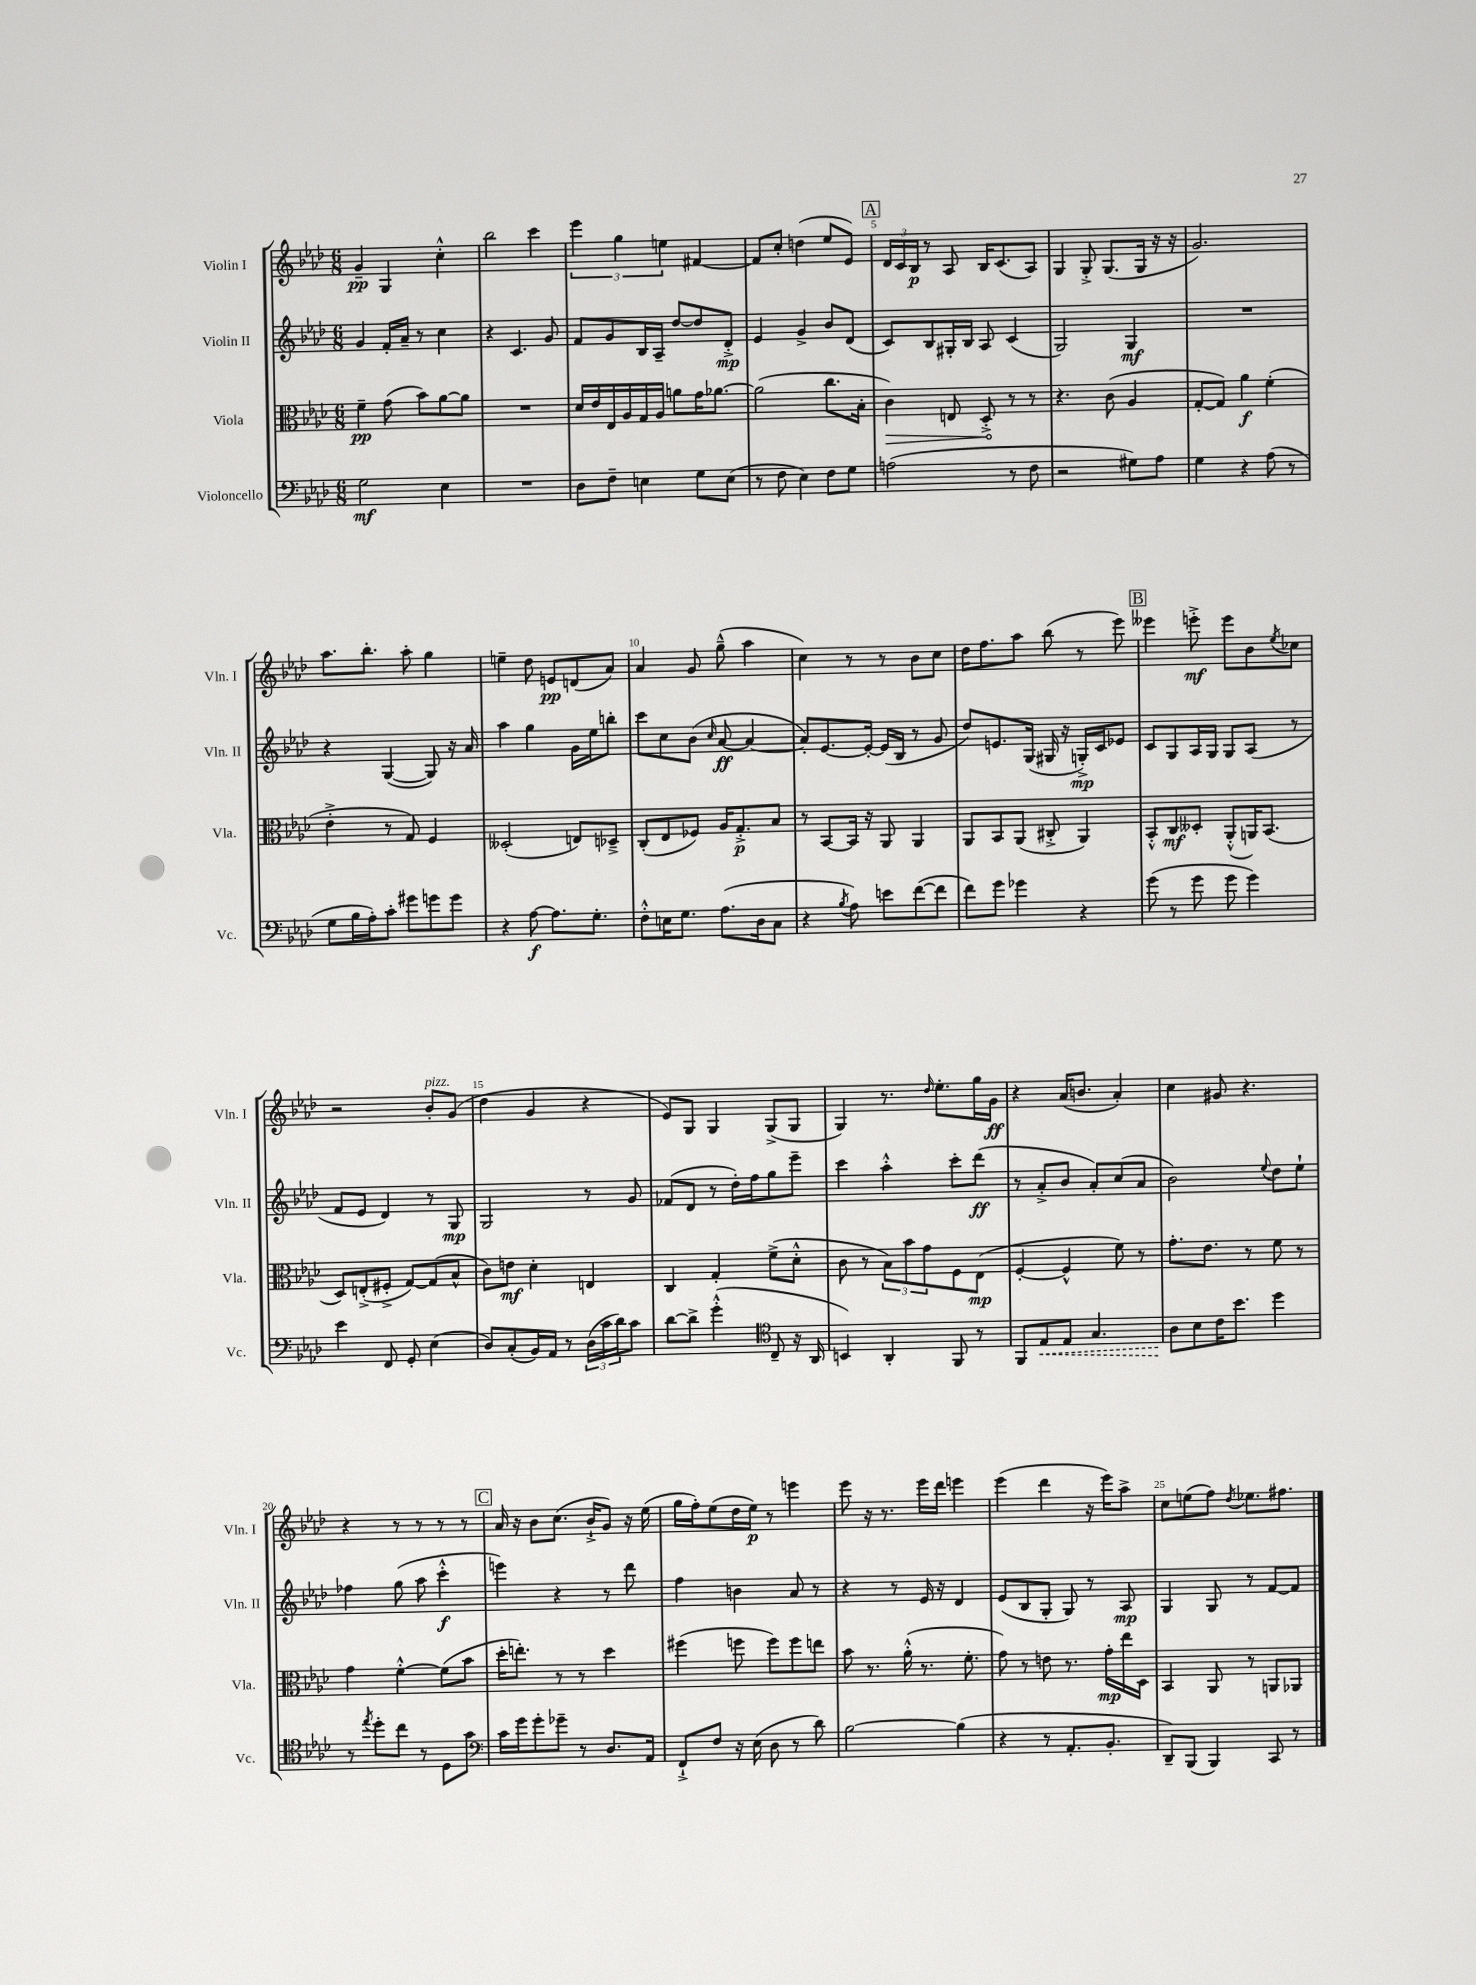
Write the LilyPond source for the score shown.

<<
\new StaffGroup <<
\new Staff = "s0" \with { instrumentName = "Violin I" shortInstrumentName = "Vln. I" } {
    \clef treble \key aes \major \numericTimeSignature \time 6/8
    g'4--\pp g4 c''4-.-^ |
    bes''2 c'''4 |
    \tuplet 3/2 { ees'''4 g''4 e''4 } fis'4~ |
    fis'8 c''8-. d''4( ees''8 ees'8) |
    \mark \markup { \box "A" } \tuplet 3/2 { des'16 c'16 bes16\p } r8 aes8 bes16 c'8.( aes8) |
    g4 g8-.-> g8.( g16 r16 r16 |
    g'2.) |
    aes''8. bes''8.-. aes''8-. g''4 |
    e''4-- des''8 e'8\pp d'8( aes'8) |
    aes'4 g'8 g''8---^( aes''4 |
    c''4) r8 r8 bes'8 c''8 |
    des''16 f''8. aes''8 bes''8( r8 ees'''8) |
    \mark \markup { \box "B" } eeses'''4 e'''8-.->\mf e'''8 bes'8 \acciaccatura { ees''8 } ces''8 |
    r2 bes'8-.^\markup { \italic "pizz." } g'8( |
    des''4 g'4 r4 |
    ees'8) g8 g4 g8->( g8 |
    g4) r8. \grace { des''16 } ees''8.-. g''16 g'16\ff |
    r4 aes'16( b'8. aes'4-.) |
    c''4 gis'8 r4. |
    r4 r8 r8 r8 r8 |
    \mark \markup { \box "C" } aes'16 r16 bes'8 c''8.( bes'16-!-> g'8) r16 ees''16( |
    g''16 f''16-.) ees''8( des''16 ees''16\p) r8 e'''4 |
    ees'''8 r16 r8. ees'''16 des'''16 e'''4 |
    ees'''4( des'''4 r16 ees'''16) aes''8-> |
    c''8 e''8( f''8) \acciaccatura { des''8 } ees''8. fis''8. \bar "|." |
}
\new Staff = "s1" \with { instrumentName = "Violin II" shortInstrumentName = "Vln. II" } {
    \clef treble \key aes \major \numericTimeSignature \time 6/8
    g'4 f'16-. aes'16-- r8 c''4 |
    r4 c'4. g'8 |
    f'8 g'8 bes16 aes16-- des''8~ des''8 des'8-.->\mp |
    ees'4 g'4-> bes'8 des'8( |
    \mark \markup { \box "A" } c'8) bes8 gis16-. bes16 aes8 c'4( |
    g2) g4\mf |
    R2. |
    r4 g4~( g8) r16 aes'16 |
    aes''4 g''4 g'16 ees''16 b''8-. |
    c'''8 c''8 bes'8( \grace { c''16 } aes'8~\ff aes'4~ |
    aes'8-.) ees'8.~ ees'16~-. ees'16( bes16 r8 g'8 |
    des''8) e'8. g16( gis16 r16 g16-.->\mp) c'16 ees'8 |
    \mark \markup { \box "B" } c'8 g8 aes16 g16 g8 aes8( r8 |
    f'8 ees'8 des'4) r8 g8\mp |
    g2 r8 g'8 |
    fes'8( des'8 r8 des''16-.) f''16 g''8 ees'''8-- |
    c'''4 aes''4-.-^ c'''8-. des'''8\ff( |
    r8 aes'8-.-> bes'8 aes'8-.) c''8( aes'8 |
    bes'2) \appoggiatura { ees''8 } des''8 ees''8-! |
    fes''4 g''8( aes''8 c'''4-.-^\f |
    \mark \markup { \box "C" } e'''4) r4 r8 des'''8 |
    f''4 b'4 aes'8 r8 |
    r4 r8 ees'16 r16 des'4 |
    ees'8( bes8 g8-. g8) r8 aes8\mp |
    g4 g8 r8 f'8~ f'8 \bar "|." |
}
\new Staff = "s2" \with { instrumentName = "Viola" shortInstrumentName = "Vla." } {
    \clef alto \key aes \major \numericTimeSignature \time 6/8
    f'4--\pp g'8( bes'8) aes'8~ aes'8 |
    R2. |
    des'16 ees'16 ees16 aes16 g16 aes16 a'8 g'16 aes'8.~ |
    aes'2( c''8. bes16-. |
    \mark \markup { \box "A" } \once \override Hairpin.circled-tip = ##t c'4\>) e8 des8-.->\! r8 r8 |
    r4. c'8( aes4 |
    g8~-. g8) aes'4\f f'4-.( |
    ees'4-.-> r8 g8) f4 |
    deses2-.( e8) des8---> |
    c8-.( ees8 fes8) aes16 g8.-.->\p bes8 |
    r8 bes,8~ bes,16 r16 aes,8 aes,4 |
    aes,8 bes,8 aes,8( cis8-.-> aes,4) |
    \mark \markup { \box "B" } bes,8-.-^ c8\mf deses8-. aes,8-.-^( a,16) bes,8.( |
    des8) e8-.->( fis8-.-> g8~) g8( bes8-^ |
    c'8) e'8\mf des'4-. e4 |
    c4 g4-. f'8->( des'8-.-^ |
    c'8 r8 \tuplet 3/2 { bes8) bes'8 g'8 } f8 ees8\mp( |
    f4~-. f4-^ f'8) r8 |
    g'8.-. ees'8. r8 f'8 r8 |
    g'4 f'4~-.-^ f'8( bes'8 |
    \mark \markup { \box "C" } des''16-. e''8.-.) r8 r8 des''4 |
    fis''4( f''8 f''8) f''8 e''8 |
    bes'8 r8. aes'16-.-^( r8. f'8.-. |
    g'8) r8 e'8 r8. g'16-.\mp ees''16 des16 |
    bes,4 aes,8 r8 a,8 aes,8 \bar "|." |
}
\new Staff = "s3" \with { instrumentName = "Violoncello" shortInstrumentName = "Vc." } {
    \clef bass \key aes \major \numericTimeSignature \time 6/8
    g2\mf ees4 |
    R2. |
    des8 f8-- e4 g8 e8( |
    r8 f8 ees4) f8 g8 |
    \mark \markup { \box "A" } a2( r8 f8 |
    r2 gis8) aes8 |
    g4 r4 aes8( r8 |
    g8 bes16 aes16-.) c'8-. gis'8 g'8 g'8 |
    r4 aes8~\f aes8. g8.-. |
    f8-.-^ e16 g8. aes8.( des16 c8 |
    r4 \acciaccatura { bes8 } aes8) e'8 f'8~( f'8 |
    f'8) g'8 ges'4 r4 |
    \mark \markup { \box "B" } g'8( r8 g'8 g'8 g'4) |
    ees'4 f,8 g,8-. ees4( |
    des8) c8-.( bes,16) aes,16 r8 \tuplet 3/2 { des16( c'16 des'16) } c'8 |
    des'8~ des'8-> g'4-.-^( \clef tenor c8-- r16 aes,16 |
    b,4) aes,4-. f,8 r8 |
    f,8 \once \override Hairpin.style = #'dashed-line ees8\< ees8 g4. |
    aes8\! bes8 c'16 bes'8. des''4 |
    r8 \acciaccatura { ees''8 } des''8-. c''8 r8 des8 g'8 |
    \mark \markup { \box "C" } \clef bass c'16 g'16 g'8-. ges'8-- r8 des8. aes,16 |
    f,8-!-> f8 r16 ees16( des8 r8 des'8) |
    bes2~ bes4( |
    r4 r8 aes,8.-. bes,8.-. |
    des,8--) bes,,8( bes,,4) c,8 r8 \bar "|." |
}
>>
>>
\layout { \context { \Score \override BarNumber.break-visibility = ##(#f #t #t) barNumberVisibility = #(every-nth-bar-number-visible 5) } }
